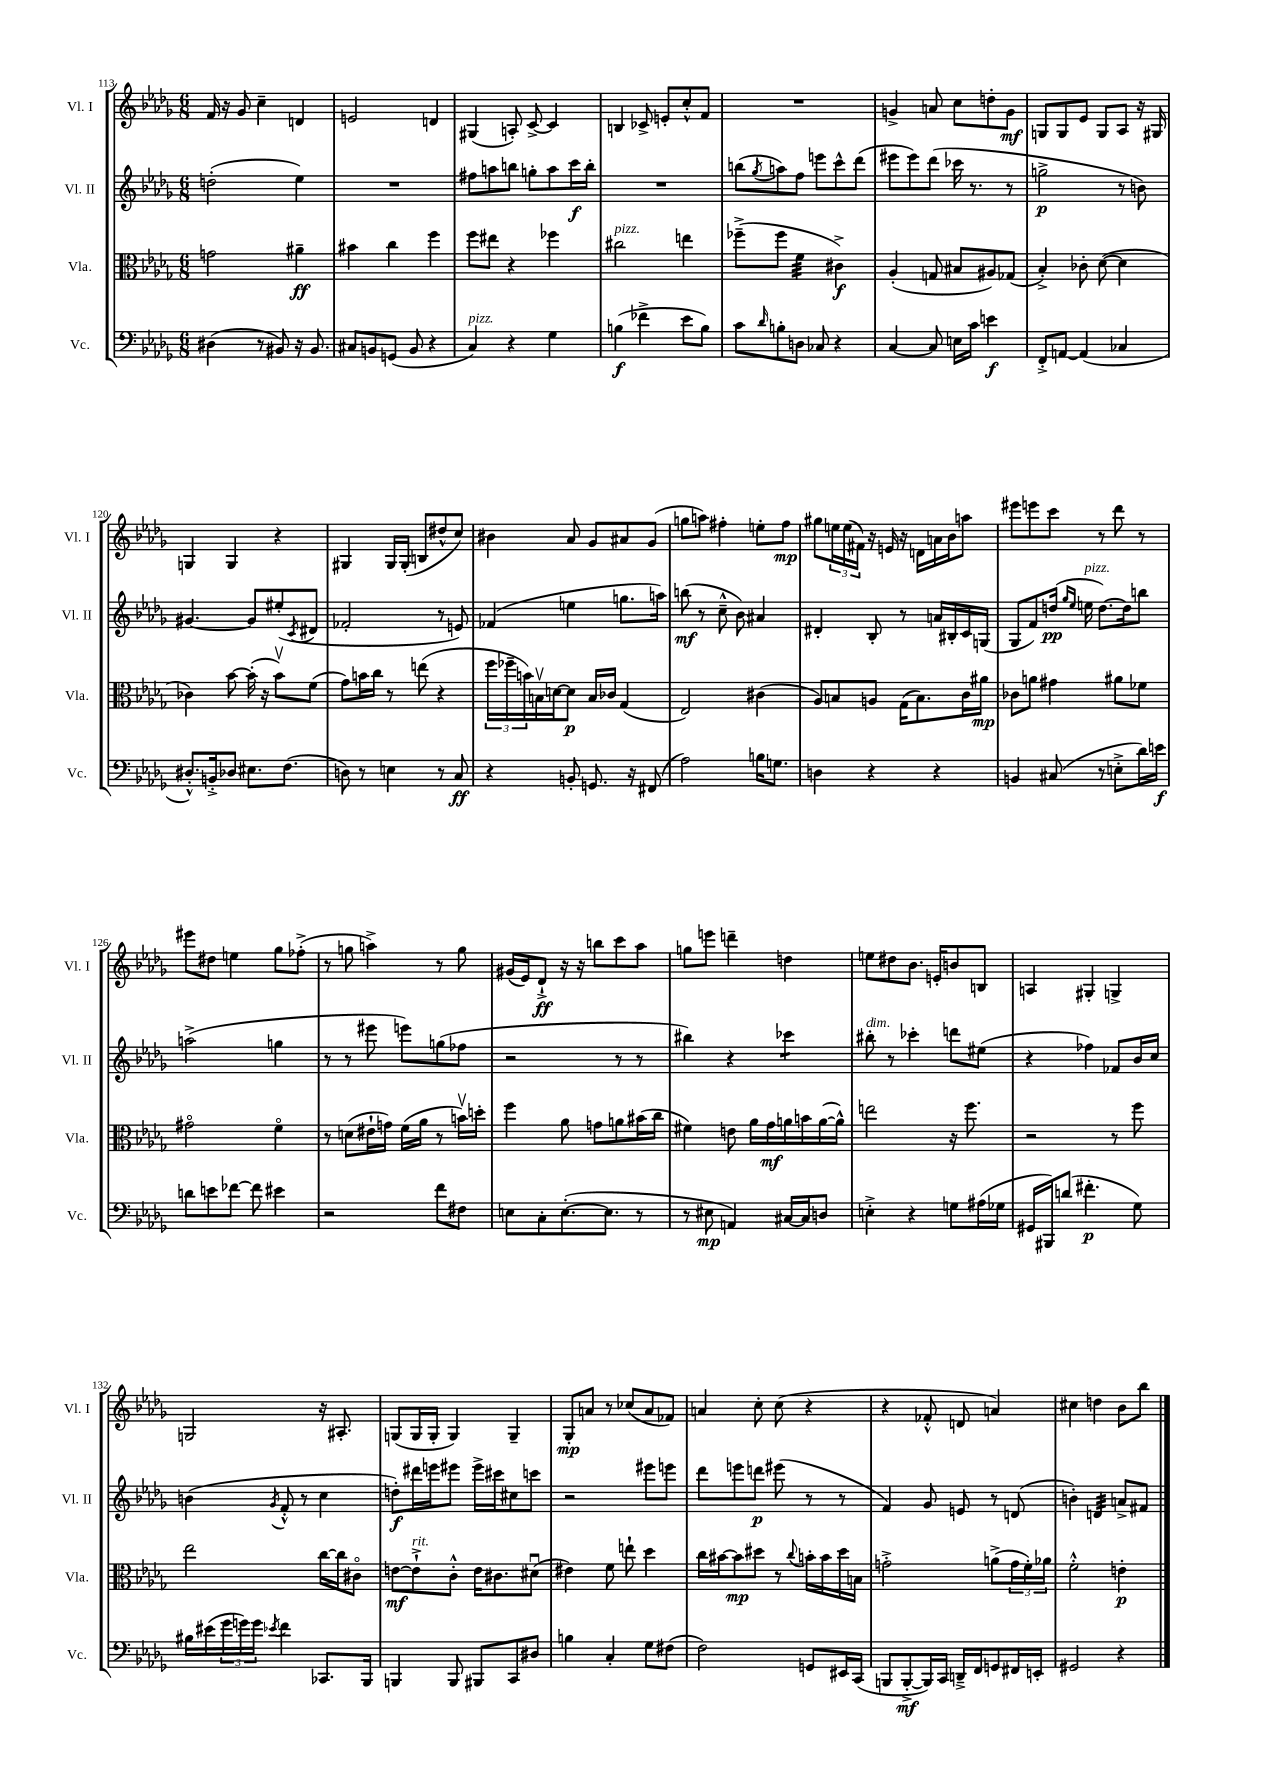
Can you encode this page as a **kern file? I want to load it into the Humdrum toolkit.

**kern	**kern	**kern	**kern
*staff4	*staff3	*staff2	*staff1
*clefF4	*clefC3	*clefG2	*clefG2
*k[b-e-a-d-g-]	*k[b-e-a-d-g-]	*k[b-e-a-d-g-]	*k[b-e-a-d-g-]
*M6/8	*M6/8	*M6/8	*M6/8
(4D#	2g	(2dd'	16f
.	.	.	16r
.	.	.	8g-
8r	.	.	4cc~
8BB#)	.	.	.
16r	4a#~	4ee-)	4d
8.BB#	.	.	.
=	=	=	=
8C#	4b#	2.r	2e
8BB	.	.	.
(8GG	4cc	.	.
8BB	.	.	.
4r	4ff	.	4d
=	=	=	=
4C)	8ff	8ff#	(4G#
.	8ee#	8aa	.
4r	4r	8bb	8A')
.	.	8gg'	[8c^
4G-	4ff-	8aa	4c]
.	.	16ccc	.
.	.	16bb'	.
=	=	=	=
(4B	2cc#	2.r	4B
4f-^	.	.	8c-^
.	.	.	8e'
8e-	4ee	.	8cc'^^
8B)	.	.	8f
=	=	=	=
8c	(8ff-~^	(8bb	2.r
16qqd-	.	8qgg-	.
8B'	8ff-	8aa)	.
8D	4f	8ff	.
8C-	.	8eee	.
4r	4c#^)	8ccc^^	.
.	.	(8ddd-	.
=	=	=	=
[4C	(4A-'	8eee#	4g^
.	.	8eee#)	.
8C]	8G	(8ddd-	8a
16E	8B#	16ccc-	8cc
16c	.	8.r	.
4e	8A#)	.	8dd'
.	(8G-	8r	8g
=	=	=	=
8FF'^	4B-'^)	2gg^	8G
[8AA	.	.	8G
(4AA]	8c-'	.	8e-
.	([8d-	.	8G
4C-	4d-]	8r	8A-
.	.	8b)	16r
.	.	.	16G#
=	=	=	=
8.D#'^^)	4c-)	[4.g#	4G
16BB'^	.	.	.
8D-	[8b-	.	4G
8.E#	(16b-']	8g#]	.
.	16r	.	.
.	8b-v)	(8ee#'	4r
(8.F	.	.	.
.	.	8qc	.
.	(8f	8d#	.
=	=	=	=
8D)	8g-)	2f-'	4G#
8r	16b	.	.
.	16cc	.	.
4E	8r	.	16G#
.	.	.	(16G#'
.	(8ee	.	8B
8r	4r	8r	8dd#^^
8C	.	8e)	8cc)
=	=	=	=
4r	24ff	(4f-	4b#
.	24ff-~	.	.
.	24b)	.	.
.	16Bv	.	.
.	[16d	.	.
8BB'	8d]	4ee	8a-
8.GG	16B	.	8g-
.	16c-	.	.
.	(4G-	8.gg	8a#
16r	.	.	.
(8FF#	.	.	(8g-
.	.	16aa)	.
=	=	=	=
2A-)	2E-)	(8bb	8gg
.	.	8r	8aa)
.	.	8cc~^^	4ff#'
.	.	8b-)	.
16B	(4c#	4a#	8ee'
8.G	.	.	.
.	.	.	8ff#
=	=	=	=
4D	8A-)	4d#'	8gg#
.	8B	.	24ee
.	.	.	(24ee
.	.	.	24f#)
4r	8A	8B-'	16r
.	.	.	16e
.	(16G-	8r	16r
.	8.B)	.	16d
4r	.	16a	16a
.	.	16B#'	16b-
.	16c	16c	8aa
.	16a#	(16G	.
=	=	=	=
4BB	8c-	8G-	8eee#
.	8a	8f)	8eee
(8C#	4g#	(16dd	8ccc
.	.	16qqgg-	.
.	.	16qqee-	.
.	.	16ee	.
8r	.	[8.dd)	8r
8E'^	8a#	.	8ddd-
.	.	16dd]	.
16d-)	8f-	8bb	8r
16e	.	.	.
=	=	=	=
8d	2g#o	(2aa^	8eee#
8e	.	.	8dd#
[8f-	.	.	4ee
8f-]	.	.	.
4e#	4fo	4gg	8gg-
.	.	.	(8ff-'^
=	=	=	=
2r	8r	8r	8r
.	(8d	8r	8gg
.	16e#`	8eee#	4aa^)
.	16g)	.	.
.	(16f	8eee)	.
.	16a-	.	.
8f	8r	(8gg	8r
8F#	16bv)	8ff-	8gg
.	16dd'	.	.
=	=	=	=
8E	4ff	2r	(16g#
.	.	.	16e-)
8C'	.	.	8d-`^
([8.E'	8a-	.	16r
.	.	.	16r
.	8g	.	8bb
8.E]	.	.	.
.	8a	8r	8ccc
8r	(16b#	8r	8aa-
.	16cc	.	.
=	=	=	=
8r	4f#)	4bb#)	8gg
8E#	.	.	8eee
4AA)	8e	4r	4ddd~
.	16a-	.	.
.	16g-	.	.
[16C#	16a	4ccc-	4dd
16C#]	16b	.	.
8D	([16a	.	.
.	16a^^])	.	.
=	=	=	=
4E'^	2ee	8bb#'	8ee
.	.	8r	8dd#
4r	.	4ccc-'	8.b-
.	.	.	16e'
8G	16r	8ddd	8b
.	8.ff	.	.
(16A#	.	(8ee#	8B
16G-	.	.	.
=	=	=	=
16GG#	2r	4r	4A
16BBB#)	.	.	.
(8d	.	.	.
4.f#'	.	4ff-)	4G#'
.	8r	8f-	4G^
8G-)	8ff	16b-	.
.	.	16cc	.
=	=	=	=
16B#	2ee-	(4b	2G
(16e#	.	.	.
24g-	.	.	.
24g)	.	.	.
24g	.	.	.
8qe-	.	8qg-	.
4f	.	8f'^^	.
.	.	8r	.
8.CC-	[16cc	4cc	16r
.	16cc]	.	8.A#'
.	8c#o	.	.
16BBB-	.	.	.
=	=	=	=
4BBB	[8e	8dd')	(8G
.	8e`^]	16ddd#	16G
.	.	16eee	16G'
8BBB	8c'^^	8eee#	4G)
8BBB#	16e	16eee#^	.
.	8.c#	16ccc#	.
8CC	.	8cc#	4G~
8D#	(8d#u	8ccc	.
=	=	=	=
4B	4e#)	2r	8G-'
.	.	.	8a
4C'	8f	.	8r
.	8ee`	.	(8cc-
8G-	4dd-	8eee#	8a
(8F#	.	8eee	8f-)
=	=	=	=
2F)	16cc	8ddd-	4a
.	[16b#	.	.
.	8b#]	8eee	.
.	8dd#	8ddd	8cc'
.	8r	(8eee#	(8cc
.	8qqcc	.	.
8GG	16b'	8r	4r
.	16b	.	.
16EE#	16dd#	8r	.
(16CC	16B	.	.
=	=	=	=
8BBB	2g'^	4f)	4r
[8BBB'^	.	.	.
16BBB])	.	8g-	8f-'^^
16CC	.	.	.
16DD~^	.	8e	8d
16FF	.	.	.
8GG	(8a^	8r	4a)
16FF#	24g	(8d	.
.	24f')	.	.
16EE'	.	.	.
.	24a-	.	.
=	=	=	=
2GG#	2f'^^	4b')	4cc#
.	.	4d	4dd
4r	4e'	8a^	8b-
.	.	8f#	8bb-
==	==	==	==
*-	*-	*-	*-
